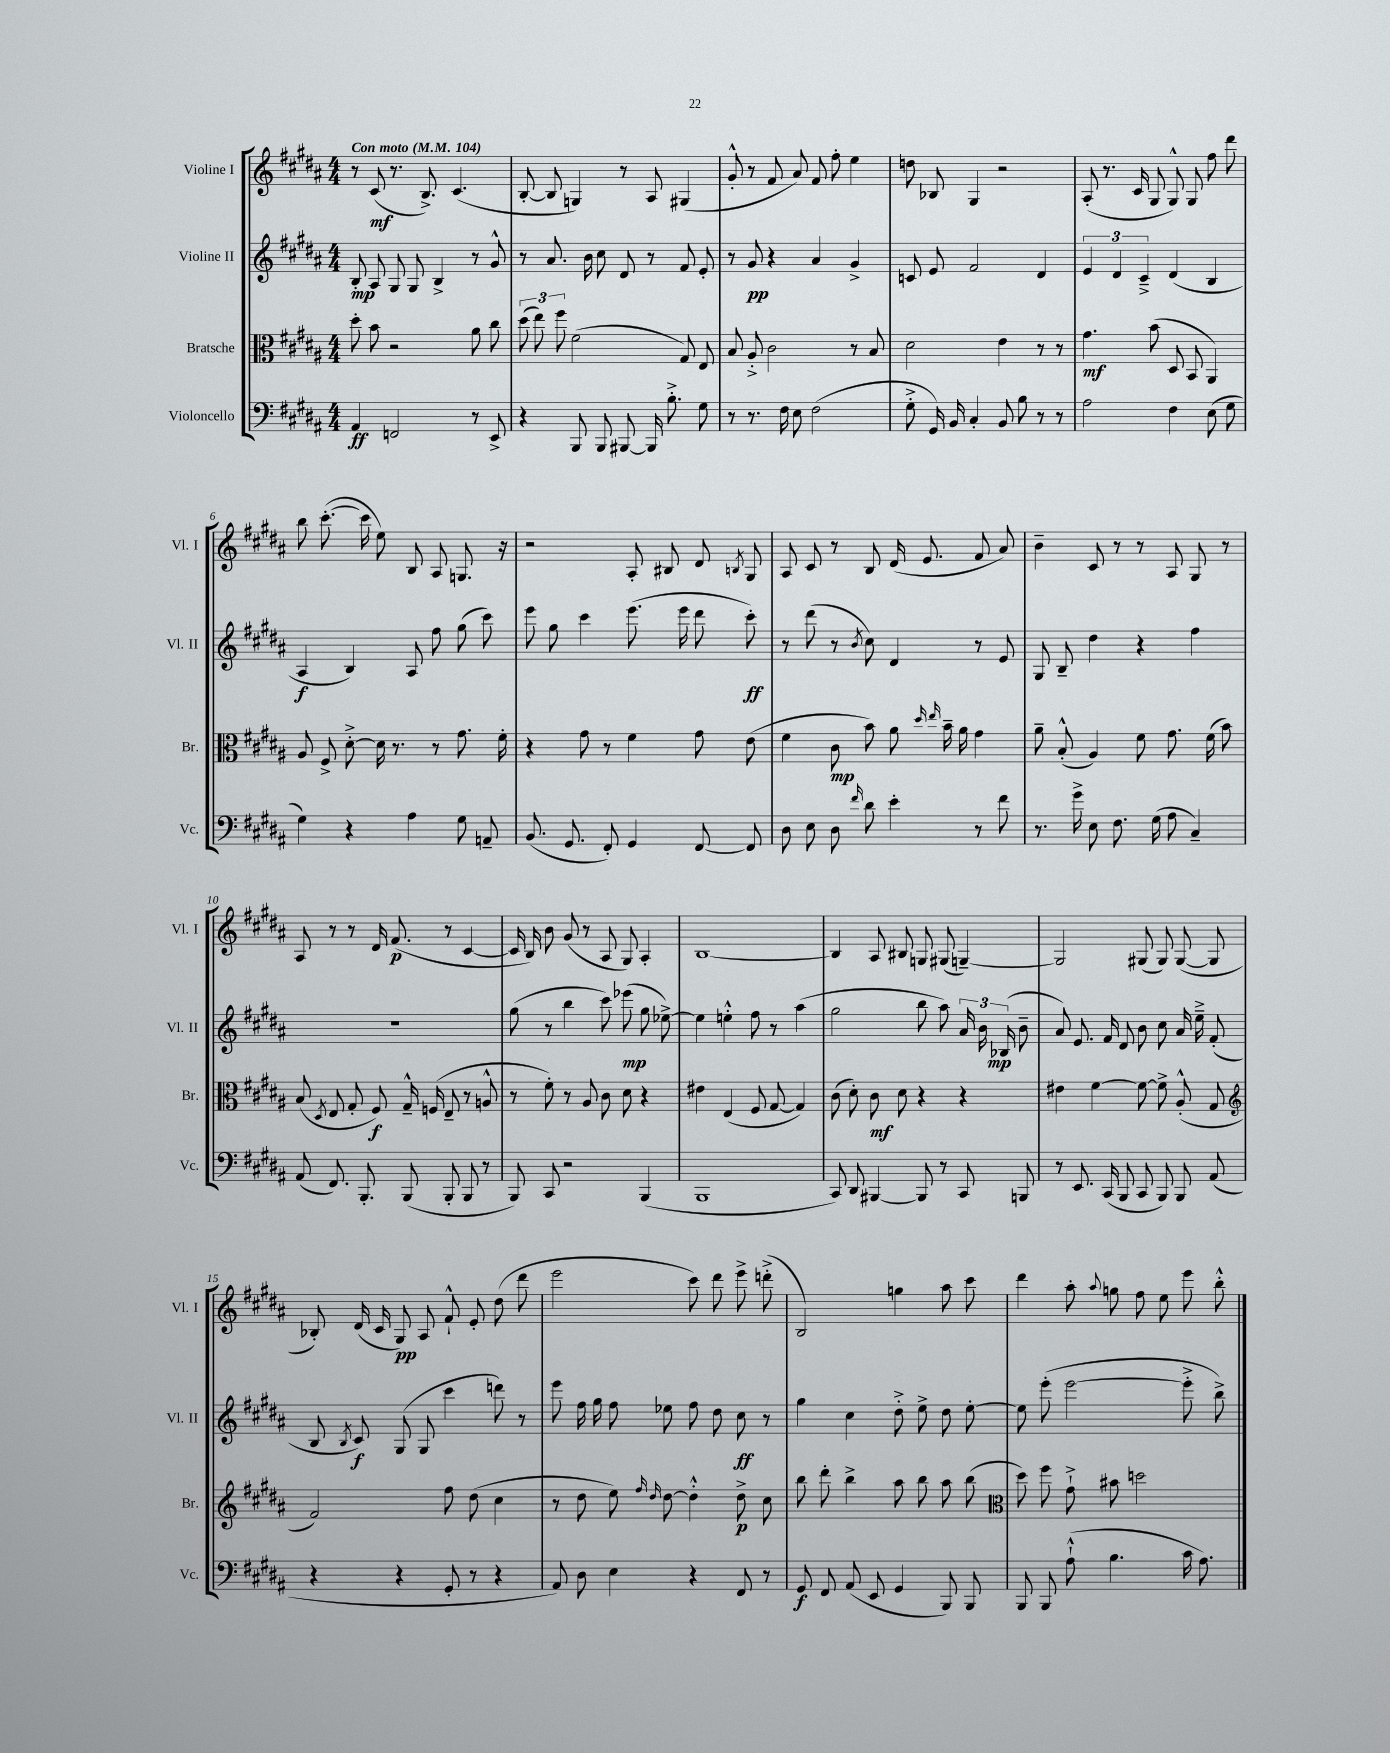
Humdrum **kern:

**kern	**kern	**kern	**kern
*staff4	*staff3	*staff2	*staff1
*clefF4	*clefC3	*clefG2	*clefG2
*k[f#c#g#d#a#]	*k[f#c#g#d#a#]	*k[f#c#g#d#a#]	*k[f#c#g#d#a#]
*M4/4	*M4/4	*M4/4	*M4/4
*MM104	*MM104	*MM104	*MM104
4AA#	8dd#'	8B'	8r
.	8b	8A#	(8c#
2FF	2r	8G#	8.r
.	.	8G#	.
.	.	.	8.B^)
.	.	4B^	.
.	.	.	(4.c#
8r	8a#	8r	.
8EE^	8cc#	8g#^^	.
=	=	=	=
4r	(12dd#	8r	[8B'
.	12ee)	.	.
.	.	8.a#	8B]
.	12ff#	.	.
8BBB	(2f#	.	4G)
.	.	16b	.
8BBB	.	8cc#	.
[8BBB#	.	8d#	8r
16BBB#]	.	8r	8A#
8.B'^	.	.	.
.	8G#)	8f#	(4G#
8G#	8E	8e'	.
=	=	=	=
8r	8B	8r	8g#'^^
8.r	8A#'^	8g#	8r
.	2c#	4r	8f#
16F#	.	.	.
8E	.	.	8a#)
(2F#	.	4a#	8f#
.	.	.	8ff#'
.	8r	4g#^	4ee
.	8B	.	.
=	=	=	=
8G#'^	2d#	8c	8dd
16GG#)	.	8e	8B-
16BB	.	.	.
4C#'	.	2f#	4G#
8BB	4e	.	2r
8B	.	.	.
8r	8r	4d#	.
8r	8r	.	.
=	=	=	=
2A#	4.g#	6e	(8A#'
.	.	.	8.r
.	.	6d#	.
.	.	.	16c#
.	.	6c#~^	.
.	(8b	.	8G#
4F#	8D#	(4d#	8G#^^)
.	8BB	.	8G#
(8E	4AA#)	4B	8ff#
8G#	.	.	8ddd#
=	=	=	=
4G#)	8A#	4A#	8bb
.	8F#^	.	([8.ccc#'
4r	[8d#'^	4B)	.
.	.	.	16ccc#]
.	16d#]	.	8ee)
.	8.r	.	.
4A#	.	8A#	8B
.	8r	8ff#	8A#
8G#	8.g#	(8gg#	8.G
8AA~	.	8ccc#)	.
.	16f#'	.	16r
=	=	=	=
(8.BB	4r	8eee	2r
.	.	8gg#	.
8.GG#	.	.	.
.	8g#	4ccc#	.
8FF#')	8r	.	.
4GG#	4f#	(8.eee	8A#'
.	.	.	8B#
.	.	16eee	.
[8FF#	8g#	8ddd#	8d#
.	.	.	8qB
8FF#]	(8e	8ccc#')	8G#
=	=	=	=
8D#	4f#	8r	8A#
8E	.	(8ddd#	8c#
8D#	8c#	8r	8r
16qqf#	.	8qb	.
8d#	8b)	8cc#)	8B
4e'	8a#	4d#	(16d#
.	.	.	8.e
.	16qqdd#	.	.
.	16qqee	.	.
.	16b~	.	.
.	16a#	.	.
8r	4g#	8r	8f#
8f#	.	8e	8a#)
=	=	=	=
8.r	8a#~	8G#	4b~
.	(8B'^^	8B~	.
16g#^	.	.	.
8E	4A#)	4dd#	8c#
8.F#	.	.	8r
.	8f#	4r	8r
(16G#	.	.	.
8A#	8.g#	.	8A#
4C#~)	.	4ff#	8G#
.	(16f#	.	.
.	8b)	.	8r
=	=	=	=
(8AA#	(8B	1r	8A#
.	8qD#	.	.
8.FF#)	8E	.	8r
.	8G#'	.	8r
8.BBB'	.	.	.
.	8F#)	.	16d#
.	.	.	(8.f#
(8BBB	16G#~^^	.	.
.	(16F	.	.
8BBB'	8E~	.	8r
8BBB	8r	.	[4c#
8r	8A^^	.	.
=	=	=	=
8BBB)	8r	(8gg#	16c#]
.	.	.	16B)
8CC#	8f#')	8r	8b
2r	8r	4bb	(8g#
.	8A#	.	8r
.	8c#	8ccc#)	8A#
.	8d#	(8eee-	8G#)
(4BBB	4r	8gg#	4A#'
.	.	[8ee-^)	.
=	=	=	=
1BBB	4e#	4ee-]	[1B
.	(4E	4ee'^^	.
.	8F#	8ff#	.
.	[8G#	8r	.
.	4G#])	(4aa#	.
=	=	=	=
8CC#)	(8c#	2gg#	4B]
8DD#	8d#')	.	.
[4BBB#	8c#	.	8A#
.	8d#	.	8B#
8BBB#]	4r	8bb	8G
8r	.	8aa#)	(8G#
8CC#	4r	24a#	[4G~)
.	.	24b	.
.	.	(24B-	.
8BBB	.	8b~	.
=	=	=	=
8r	4e#	8a#)	2G]
8.EE	.	8.e	.
.	[4f#	.	.
(16CC#	.	16f#	.
8BBB	.	8d#	.
8CC#	8f#_	8b	(8G#
8BBB)	8f#^]	8cc#	8G#)
8BBB	(8A#'^^	16a#	([8G#
.	.	16ee~^	.
(8AA#	8G#	(8f#'	8G#]
=	=	=	=
*	*clefG2	*	*
4r	2f#)	8B	8B-')
.	.	8qB	.
.	.	8c#)	(16d#
.	.	.	16c#
4r	.	(8G#	8G#)
.	.	8G#	8A#
8GG#'	8ff#	4ccc#	8f#`^^
8r	(8dd#	.	8e'
4r	4cc#	8ddd)	(8dd#
.	.	8r	8ddd#
=	=	=	=
8AA#)	8r	8eee	2eee
8D#	8dd#	16ff#	.
.	.	16gg#	.
4E	8ee)	8ff#	.
.	16qqff#	.	.
.	16qqdd#	.	.
.	[8dd#	8ee-	.
4r	4dd#'^^]	8ff#	8ccc#)
.	.	8dd#	8ddd#
8FF#	8dd#^	8cc#	8eee^
8r	8cc#	8r	(8ddd'^
=	=	=	=
8GG#	8bb	4gg#	2B)
8FF#	8ddd#'	.	.
(8AA#	4bb^	4cc#	.
8EE	.	.	.
4GG#	8aa#	8dd#'^	4gg
.	8bb	8ee^	.
8BBB)	8aa#	8dd#	8aa#
8BBB	(8bb	[8ee'	8ccc#
=	=	=	=
*	*clefC3	*	*
8BBB	8dd#)	8ee]	4ddd#
8BBB	8ff#	(8eee'	.
(8A#`^^	8g#`^	[2eee	8aa#'
.	.	.	8qqaa#
4.B	8b#	.	8gg
.	2dd	.	8ff#
.	.	.	8ee
16c#	.	8eee'^]	8eee
8.A#)	.	.	.
.	.	8bb^)	8bb'^^
==	==	==	==
*-	*-	*-	*-
